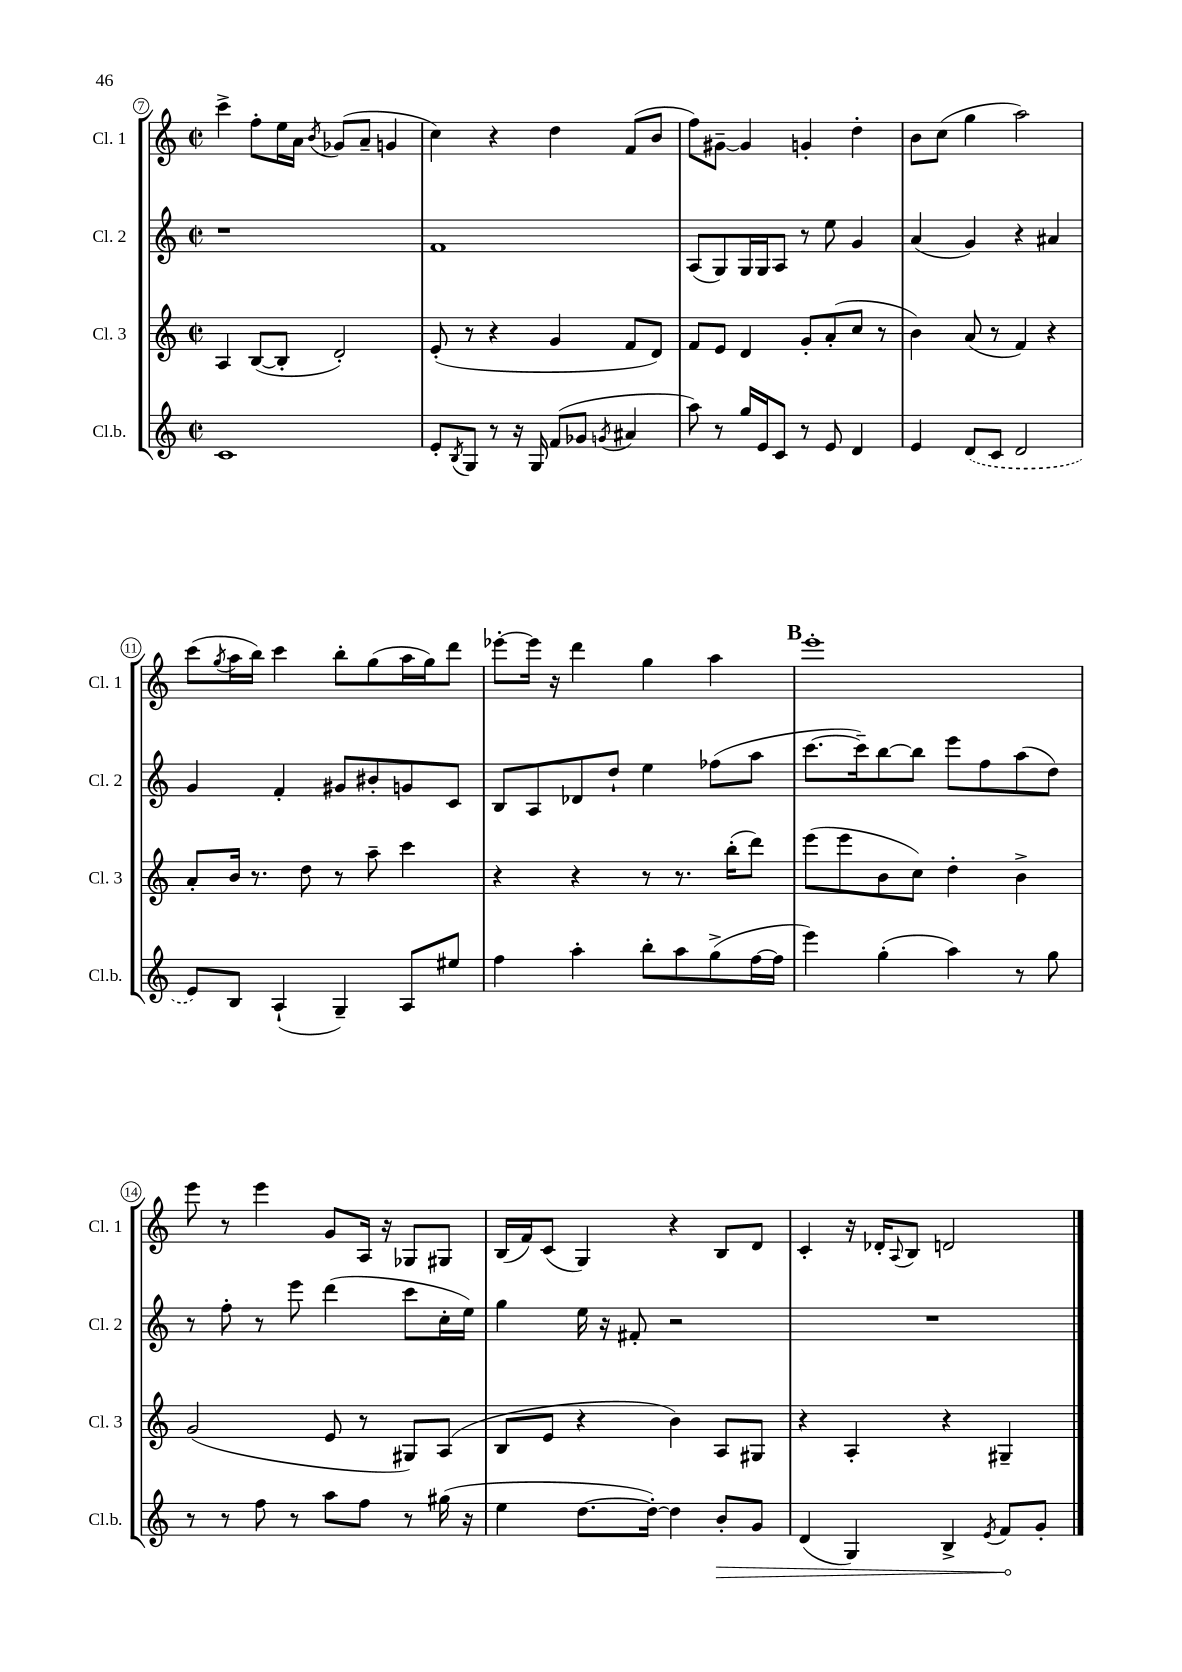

**kern	**kern	**kern	**kern
*staff4	*staff3	*staff2	*staff1
*clefG2	*clefG2	*clefG2	*clefG2
*k[]	*k[]	*k[]	*k[]
*M2/2	*M2/2	*M2/2	*M2/2
*met(c|)	*met(c|)	*met(c|)	*met(c|)
1c	4A	1r	4ccc^
.	([8B	.	8ff'
.	8B']	.	16ee
.	.	.	16a
.	.	.	8qb
.	2d')	.	(8g-
.	.	.	8a~
.	.	.	4g
=	=	=	=
8e'	(8e'	1f	4cc)
8qB	.	.	.
8G	8r	.	.
8r	4r	.	4r
16r	.	.	.
16G	.	.	.
(8f	4g	.	4dd
8g-	.	.	.
8qg	.	.	.
4a#	8f	.	(8f
.	8d)	.	8b
=	=	=	=
8aa)	8f	(8A	8ff)
8r	8e	8G)	[8g#~
16gg	4d	16G	4g#]
16e	.	16G	.
8c	.	8A	.
8r	8g'	8r	4g'
8e	(8a'	8ee	.
4d	8cc	4g	4dd'
.	8r	.	.
=	=	=	=
4e	4b)	(4a	8b
.	.	.	(8cc
(8d	(8a	4g)	4gg
8c	8r	.	.
2d	4f)	4r	2aa)
.	4r	4a#	.
=	=	=	=
8e)	8a'	4g	(8ccc
.	.	.	8qgg
8B	16b	.	16aa
.	8.r	.	16bb)
(4A`	.	4f'	4ccc
.	8dd	.	.
4G~)	8r	8g#	8bb'
.	8aa~	8b#'	(8gg
8A	4ccc	8g	16aa
.	.	.	16gg)
8ee#	.	8c	8ddd
=	=	=	=
4ff	4r	8B	[8eee-'
.	.	8A	16eee-]
.	.	.	16r
4aa'	4r	8d-	4ddd
.	.	8dd`	.
8bb'	8r	4ee	4gg
8aa	8.r	.	.
(8gg^	.	(8ff-	4aa
.	(16bb'	.	.
[16ff	8ddd)	8aa	.
16ff]	.	.	.
=	=	=	=
4eee)	(8eee	[8.ccc	1eee'
.	8eee	.	.
.	.	16ccc~])	.
(4gg'	8b	[8bb	.
.	8cc)	8bb]	.
4aa)	4dd'	8eee	.
.	.	8ff	.
8r	4b^	(8aa	.
8gg	.	8dd)	.
=	=	=	=
8r	(2g	8r	8eee
8r	.	8ff'	8r
8ff	.	8r	4eee
8r	.	8eee	.
8aa	8e	(4ddd	8g
8ff	8r	.	16A
.	.	.	16r
8r	8G#)	8ccc	8G-
(16gg#	(8A	16cc'	8G#
16r	.	16ee)	.
=	=	=	=
4ee	8B	4gg	(16B
.	.	.	16f)
.	8e	.	(8c
[8.dd	4r	16ee	4G)
.	.	16r	.
.	.	8f#'	.
16dd'_)	.	.	.
4dd]	4b)	2r	4r
8b'	8A	.	8B
8g	8G#	.	8d
=	=	=	=
(4d	4r	1r	4c'
4G)	4A'	.	16r
.	.	.	16d-'
.	.	.	8qqA
.	.	.	8B
4B^	4r	.	2d
8qe	.	.	.
8f	4G#~	.	.
8g'	.	.	.
==	==	==	==
*-	*-	*-	*-
